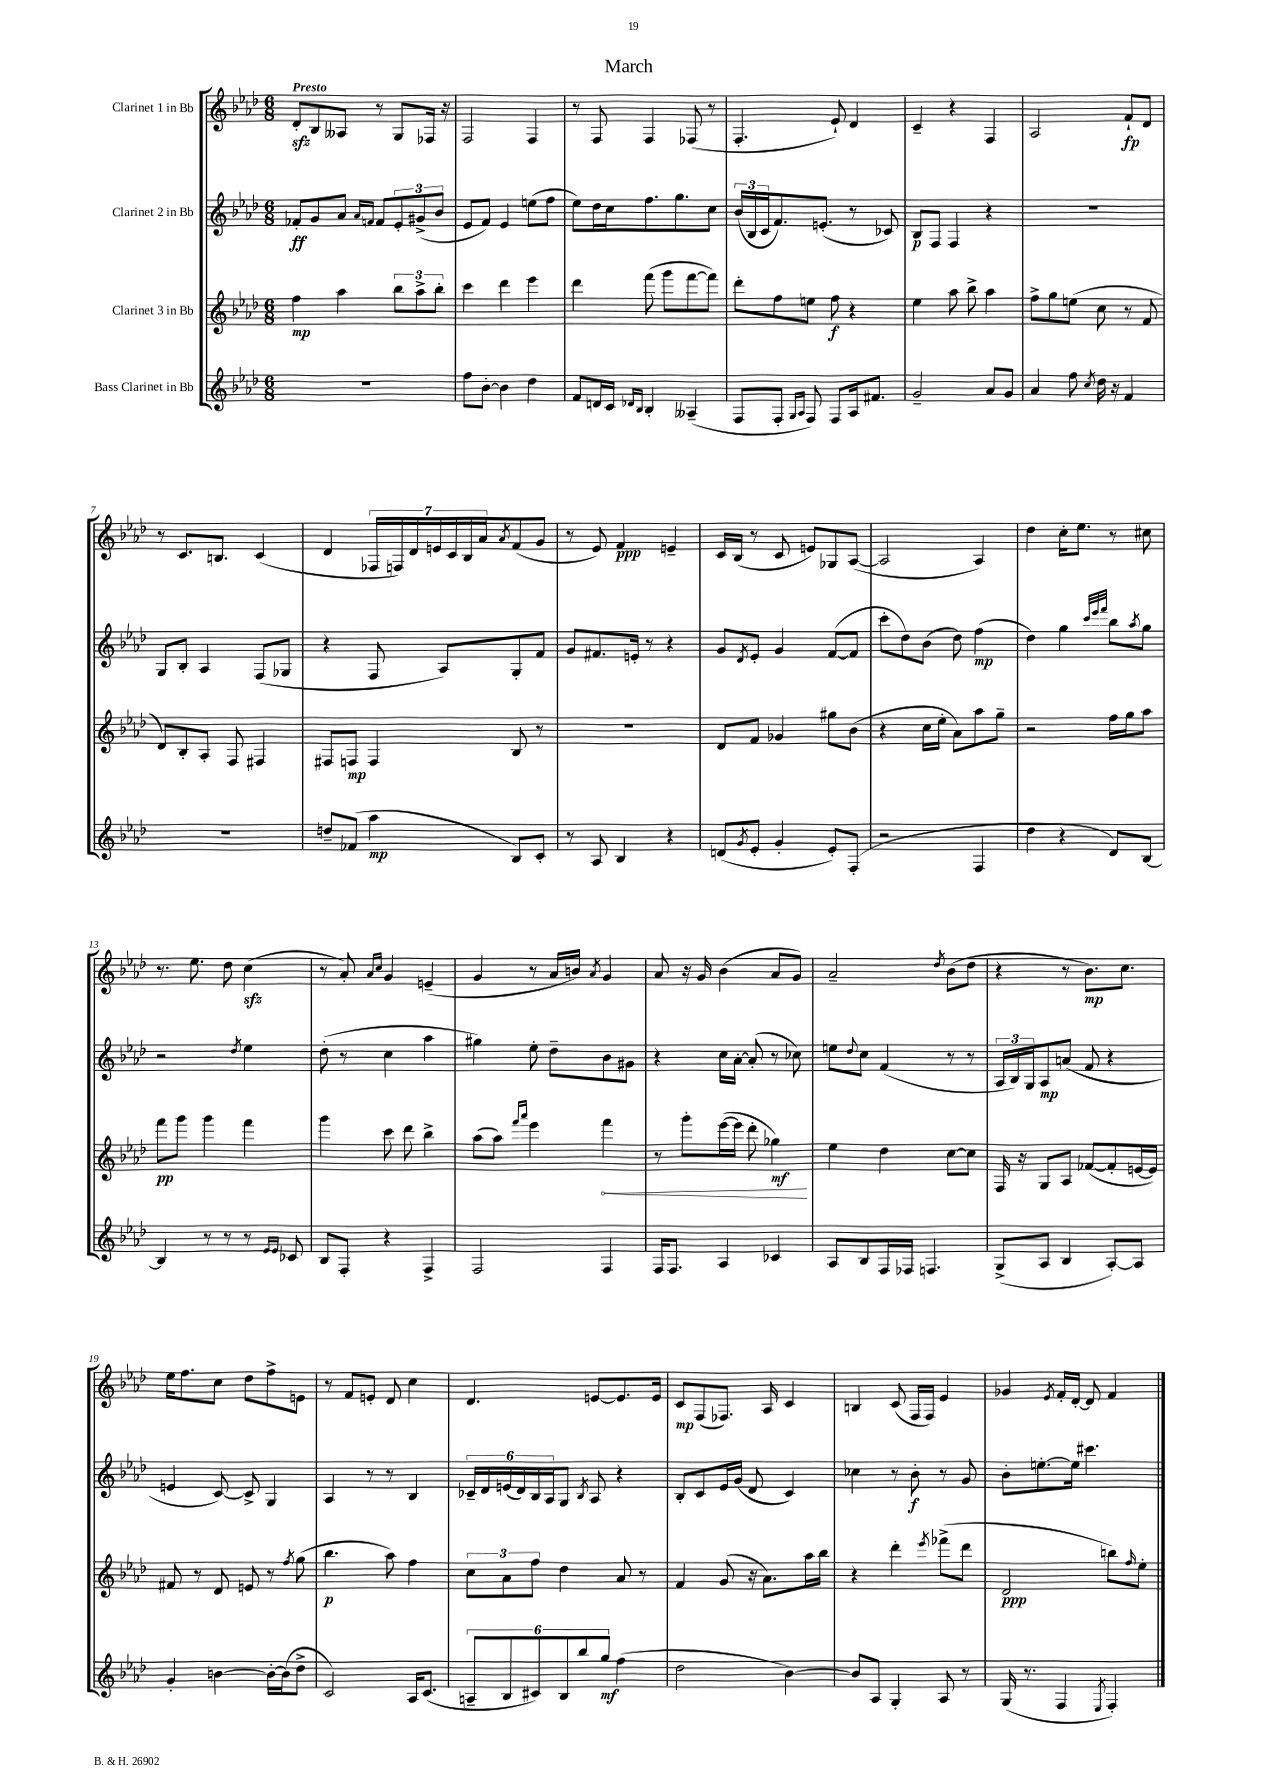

**kern	**kern	**kern	**kern
*staff4	*staff3	*staff2	*staff1
*clefG2	*clefG2	*clefG2	*clefG2
*k[b-e-a-d-]	*k[b-e-a-d-]	*k[b-e-a-d-]	*k[b-e-a-d-]
*M6/8	*M6/8	*M6/8	*M6/8
2.r	4ff	8f-'	8d-'
.	.	8g	8B-
.	4aa-	8a-	8A--
.	.	16qqa-	.
.	.	16qqf	.
.	.	8f	8r
.	12bb-	12e-'	8G
.	12aa-^	(12g#^	.
.	.	.	16F-
.	12bb-'	12b-	.
.	.	.	16r
=	=	=	=
8ff	4ccc	8e-	2F
[8b-'	.	8f)	.
4b-]	4ddd-	4e-	.
4dd-	4eee-	(8ee	4F
.	.	8ff	.
=	=	=	=
8f	4ddd-	8ee-)	8r
16d	.	16dd-	8F
16c	.	16cc	.
16qqd-	.	.	.
16qqB-	.	.	.
4B-'	(8fff	8.ff	4F
.	8ggg	.	.
.	.	8.gg	.
(4A--~	[8fff	.	(8F-
.	8fff])	8cc	8r
=	=	=	=
8F	8ddd-'	(24b-	4.F'
.	.	24B-	.
.	.	24c	.
8F'	8ff	8.f)	.
16qqG	.	.	.
16qqA-	.	.	.
8F)	8ee	.	.
.	.	(8.e'	.
8F	8ff	.	8e-`)
16A-	4r	8r	4d-
8.f#	.	.	.
.	.	8c-)	.
=	=	=	=
2g~	4ee-	8B-	4c~
.	.	8F	.
.	8aa-	4F	4r
.	8bb-^	.	.
8a-	4aa-	4r	4F
8g	.	.	.
=	=	=	=
4a-	8ff^	2.r	2A-
.	8gg	.	.
8ff	(8ee	.	.
8qcc	.	.	.
16dd-	8cc	.	.
16r	.	.	.
4f	8r	.	8f`
.	8f	.	8d-
=	=	=	=
2.r	8d-)	8G	8r
.	8B-'	8B-'	8.c
.	8A-'	4A-	.
.	.	.	8.B
.	8F	.	.
.	4F#	(8F	(4c
.	.	8G-	.
=	=	=	=
8dd~	8F#	4r	4d-
(8f-	8F	.	.
4aa-	4F	8F	28F-
.	.	.	28F)
.	.	.	28d-
.	.	.	28e
.	.	8A-)	.
.	.	.	28c
.	.	.	28B-
.	.	.	28a-
.	.	.	8qa-
8B-)	8B-	8G'	(8f
8c'	8r	8f	8g
=	=	=	=
8r	2.r	8g	8r
8A-	.	8.f#	8e-)
4B-	.	.	4f
.	.	16e'	.
.	.	8r	.
4r	.	4r	4e~
=	=	=	=
(8d	8d-	8g	16c
.	.	.	(16B-
8qg	.	8qd-	.
8e-'	8f	8e-'	8r
4g'	4g-	4g	8c
.	.	.	8e)
8e-')	8gg#	([8f	8G-
(8F'	(8b-	8f]	([8A-
=	=	=	=
2r	4r	8ccc'	2A-]
.	.	8dd-)	.
.	16cc	(8b-	.
.	16ee-'	.	.
.	8a-)	8dd-)	.
4F	8aa-	(4ff	4A-)
.	8gg~	.	.
=	=	=	=
4dd-	2r	4dd-)	4dd-
4r	.	4gg	16cc'
.	.	.	8.ee-
.	.	32qqccc	.
.	.	32qqeee-	.
.	.	32qqfff	.
8d-)	16ff	8bb-	8r
.	16gg	.	.
.	.	8qaa-	.
[8B-	8aa-	8gg	8cc#
=	=	=	=
4B-]	8fff	2r	8.r
.	8ggg	.	.
.	.	.	8.ee-
8r	4ggg	.	.
8r	.	.	8dd-
.	.	8qdd-	.
8r	4fff	4ee-	(4cc
16qqe-	.	.	.
16qqe-	.	.	.
8c-	.	.	.
=	=	=	=
8B-	4ggg	(8dd-'	8r
8F'	.	8r	8a-')
.	.	.	16qqa-
.	.	.	16qqcc
4r	8ccc	4cc	4g
.	8ddd-	.	.
4F^	4bb-^	4aa-	(4e~
=	=	=	=
2F	(8aa-	4gg#)	4g
.	8aa-)	.	.
.	16qqfff	.	.
.	16qqaaa-	.	.
.	4eee-	8ee-'	8r
.	.	8dd-~	16a-
.	.	.	16b)
.	.	.	8qa-
4F	4fff	8b-	4g
.	.	8g#	.
=	=	=	=
16F	8r	4r	8a-
8.F	.	.	.
.	8ggg'	.	16r
.	.	.	16g
4A-	([16eee-	16cc	(4b-
.	16eee-]	[16a-'	.
.	8ddd-'	(8a-']	.
4c-	4gg-)	8r	8a-
.	.	8cc-)	8g)
=	=	=	=
8A-	4ee-	8ee	2a-~
.	.	8qqdd-	.
8B-	.	8cc	.
16F	4dd-	(4f	.
16F-	.	.	.
4.F	.	.	.
.	.	.	8qdd-
.	[8cc	8r	(8b-
.	8cc]	8r	8dd-
=	=	=	=
(8G^	16F	24A-	4r
.	.	24B-)	.
.	16r	.	.
.	.	24G	.
8A-	8G	8A-	.
4B-	8A-	(8a	8r
.	([8f-	8f	8.b-)
[8A-')	8f-']	4r	.
.	.	.	8.cc
8A-]	[16e	.	.
.	16e])	.	.
=	=	=	=
4g'	8f#	4e	16ee-
.	.	.	8.ff
.	8r	.	.
[4b	8d-	[8c)	8cc
.	8e	8c^]	8dd-
16b'_	8r	4G	8ff^
(16b]	.	.	.
.	8qff	.	.
8dd-^	(8gg	.	8e
=	=	=	=
2c)	4.bb-	4A-	8r
.	.	.	8f
.	.	8r	8e'
.	8aa-)	8r	8d-
16A-	4ff	4B-	4cc
(8.c	.	.	.
=	=	=	=
12A~	12cc	24c-~	4.d-
.	.	24d-	.
12B-	12a-	(24e	.
.	.	24d-)	.
12c#)	12ff	24B-	.
.	.	24A-	.
12B-	4dd-	8G	.
12bb-	.	.	.
.	.	8qB-	.
.	.	8A-	[8e
12gg	.	.	.
(4ff	8a-	4r	8.e]
.	8r	.	.
.	.	.	16e
=	=	=	=
2dd-	4f	8B-'	8c
.	.	8c	(8F
.	(8g	16e-	8.F-)
.	.	(16g	.
.	16r	8d-	.
.	8.a-)	.	16A-
[4b-)	.	4c)	4c
.	16aa-	.	.
.	16bb-	.	.
=	=	=	=
8b-]	4r	4cc-	4B
8A-	.	.	.
4G'	4ddd-'	8r	(8c
.	.	8b-'	16F
.	.	.	16F)
.	8qeee-	.	.
8A-	(8fff-^	8r	4e-
8r	8ddd-	8g	.
=	=	=	=
(16G	2d-	8b-'	4g-
8.r	.	.	.
.	.	[8.ee'	.
.	.	.	8qe-
4F	.	.	16f'
.	.	16ee]	[16d-'
.	.	4.ccc#	8d-]
8qE-	.	.	.
4F')	8bb)	.	4f
.	16qqff	.	.
.	8ee-'	.	.
==	==	==	==
*-	*-	*-	*-
